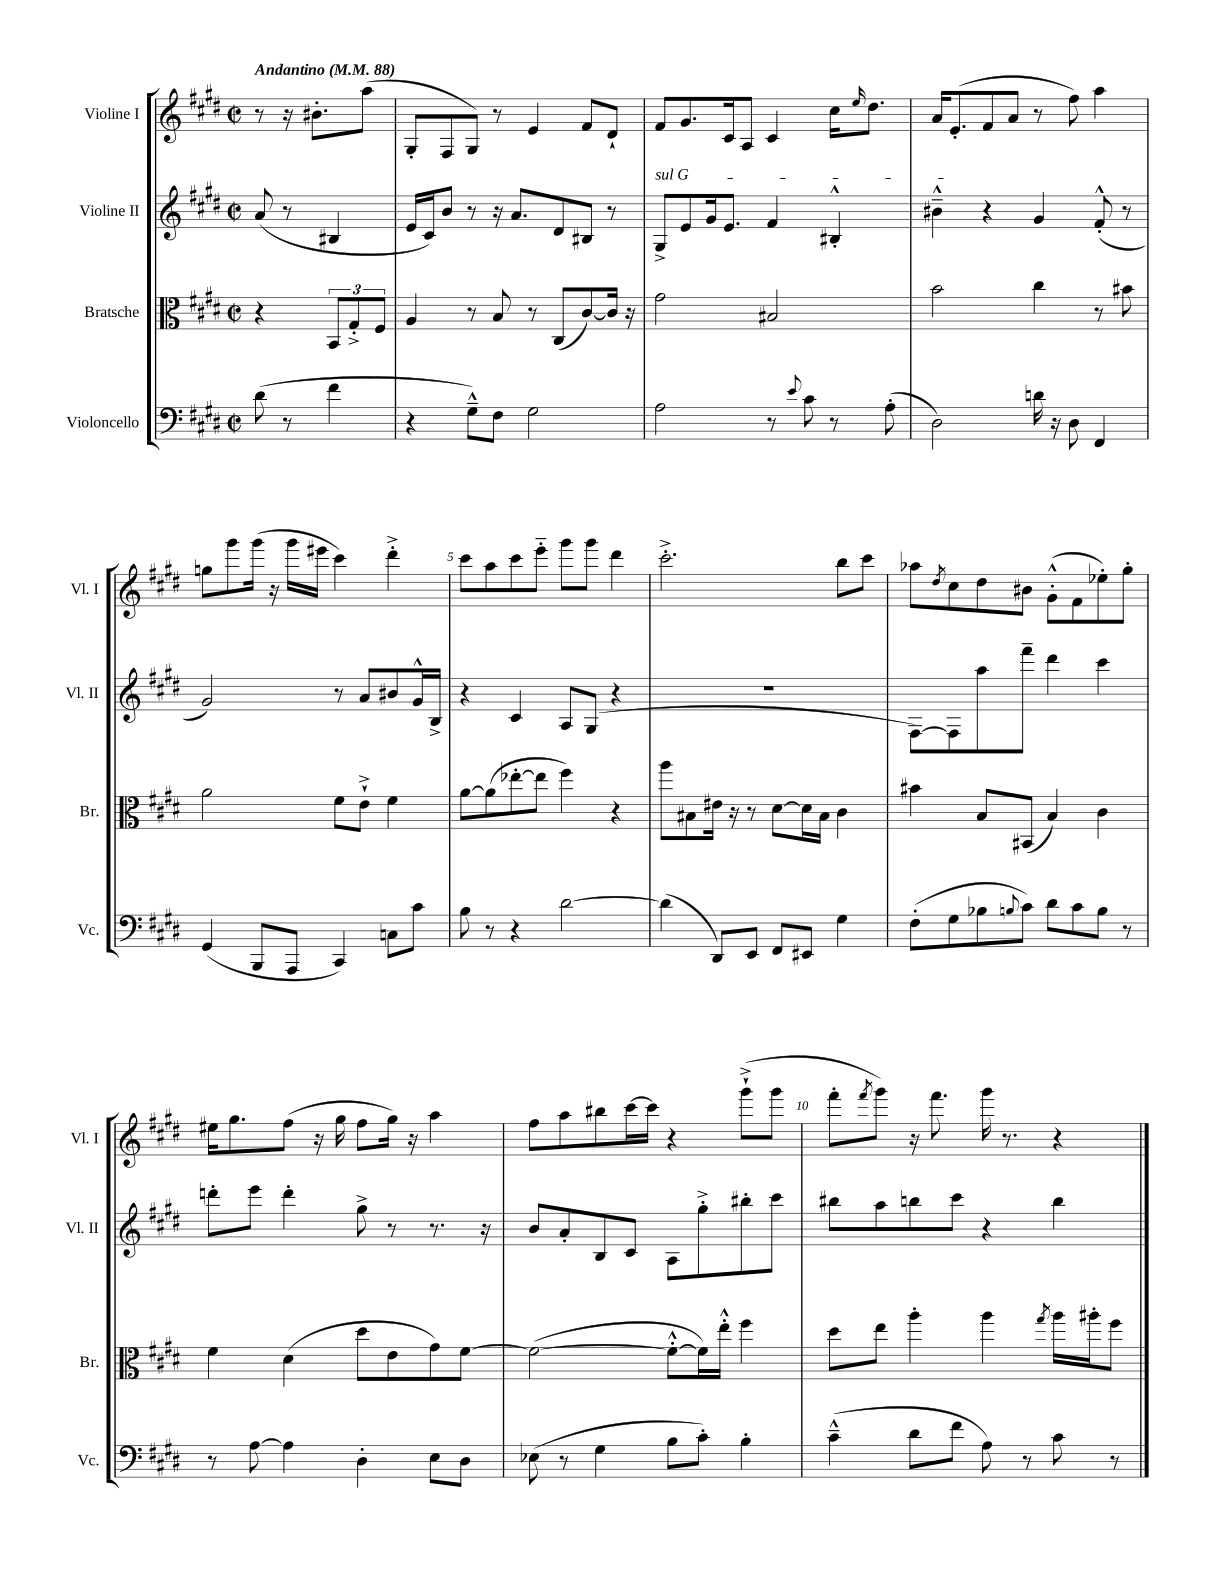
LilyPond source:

<<
\new StaffGroup <<
\new Staff = "s0" \with { instrumentName = "Violine I" shortInstrumentName = "Vl. I" } {
    \clef treble \key e \major \defaultTimeSignature \time 2/2 \partial 2 \tempo "Andantino" 4 = 88
    r8 r16 bis'8.-. a''8( |
    gis8-. fis8 gis8) r8 e'4 fis'8 dis'8-! |
    fis'8 gis'8. cis'16 a8 cis'4 cis''16 \grace { e''16 } dis''8. |
    a'16 e'8.-.( fis'8 a'8 r8 fis''8) a''4 |
    g''8 gis'''8 gis'''16( r16 gis'''16 eis'''16 cis'''4) dis'''4-.-> |
    cis'''8 a''8 cis'''8 e'''8-_ gis'''8 gis'''8 dis'''4 |
    cis'''2.-.-> b''8 cis'''8 |
    aes''8 \acciaccatura { dis''8 } cis''8 dis''8 bis'8 gis'8-.-^( fis'8 ees''8-.) gis''8-. |
    eis''16 gis''8. fis''8( r16 gis''16 fis''8 gis''16) r16 a''4 |
    fis''8 a''8 bis''8 cis'''16~ cis'''16 r4 gis'''8-!->( gis'''8 |
    fis'''8-. \acciaccatura { fis'''8 } gis'''8) r16 fis'''8. gis'''16 r8. r4 \bar "|." |
}
\new Staff = "s1" \with { instrumentName = "Violine II" shortInstrumentName = "Vl. II" } {
    \clef treble \key e \major \defaultTimeSignature \time 2/2 \partial 2
    a'8( r8 bis4 |
    e'16 cis'16) b'8 r8 r16 a'8. dis'8 bis8 r8 |
    \once \override TextSpanner.bound-details.left.text = \markup { \italic "sul G" } gis8->\startTextSpan e'8 gis'16 e'8. fis'4 bis4-.-^ |
    bis'4---^\stopTextSpan r4 gis'4 fis'8-.-^( r8 |
    gis'2) r8 a'8 bis'8 gis'16-^ b16-> |
    r4 cis'4 a8 gis8( r4 |
    R1 |
    fis8~) fis8 a''8 fis'''8-- dis'''4 cis'''4 |
    d'''8-. e'''8 d'''4-. gis''8-> r8 r8. r16 |
    b'8 a'8-. b8 cis'8 a8 gis''8-.-> bis''8-. cis'''8 |
    bis''8 a''8 b''8 cis'''8 r4 b''4 \bar "|." |
}
\new Staff = "s2" \with { instrumentName = "Bratsche" shortInstrumentName = "Br." } {
    \clef alto \key e \major \defaultTimeSignature \time 2/2 \partial 2
    r4 \tuplet 3/2 { b,8 gis8-.-> fis8 } |
    a4 r8 b8 r8 cis8( cis'8~) cis'16 r16 |
    gis'2 bis2 |
    b'2 cis''4 r8 bis'8 |
    a'2 fis'8 e'8-!-> fis'4 |
    a'8~ a'8( ees''8~-. ees''8 fis''4) r4 |
    a''8 bis8 eis'16 r16 r8 dis'8~ dis'16 bis16 cis'4 |
    bis'4 b8 bis,8( b4) cis'4 |
    fis'4 dis'4( dis''8 e'8 gis'8) fis'8~ |
    fis'2~( fis'8~-.-^ fis'16) e''16-.-^ fis''4 |
    dis''8 e''8 a''4-. a''4 \acciaccatura { gis''8 } a''16 ais''16-. fis''8 \bar "|." |
}
\new Staff = "s3" \with { instrumentName = "Violoncello" shortInstrumentName = "Vc." } {
    \clef bass \key e \major \defaultTimeSignature \time 2/2 \partial 2
    dis'8( r8 fis'4 |
    r4 gis8---^) fis8 gis2 |
    a2 r8 \appoggiatura { e'8 } cis'8 r8 a8-.( |
    dis2) d'16 r16 dis8 fis,4 |
    gis,4( b,,8 a,,8 cis,4) c8 cis'8 |
    b8 r8 r4 dis'2~ |
    dis'4( dis,8) e,8 fis,8 eis,8 gis4 |
    fis8-.( gis8 bes8 \appoggiatura { b8 } cis'8) dis'8 cis'8 b8 r8 |
    r8 a8~ a4 dis4-. e8 dis8 |
    ees8( r8 gis4 b8 cis'8-.) b4-. |
    cis'4---^( dis'8 fis'8 a8) r8 cis'8 r8 \bar "|." |
}
>>
>>
\layout { \context { \Score \override BarNumber.break-visibility = ##(#f #t #t) barNumberVisibility = #(every-nth-bar-number-visible 5) } }
